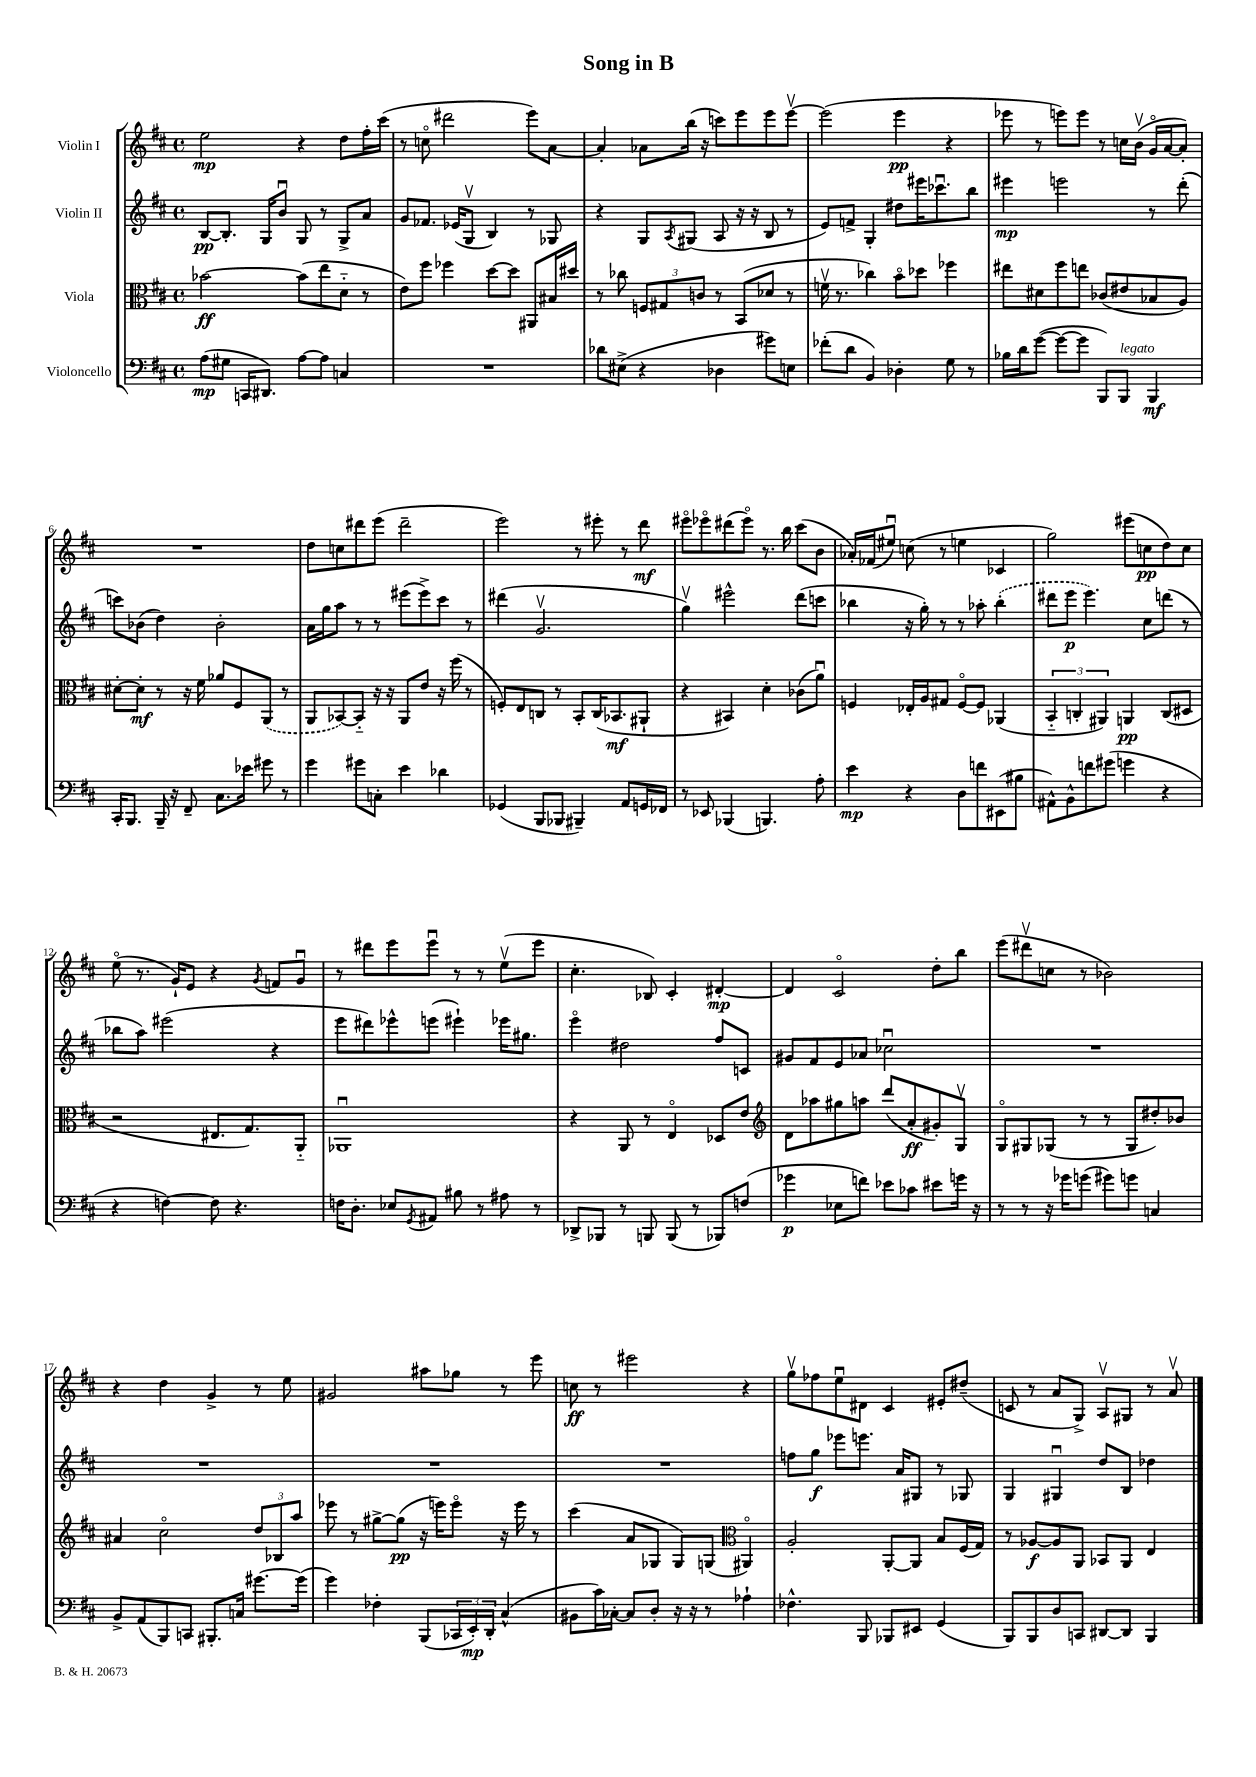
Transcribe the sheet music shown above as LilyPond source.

\header { title = "Song in B" }
<<
\new StaffGroup <<
\new Staff = "s0" \with { instrumentName = "Violin I" } {
    \clef treble \key d \major \defaultTimeSignature \time 4/4
    e''2\mp r4 d''8 fis''16-. cis'''16( |
    r8 c''8\flageolet dis'''2 e'''8) a'8~ |
    a'4-. aes'8 b''16( r16 c'''8) e'''8 e'''8 e'''8~\upbow |
    e'''2( e'''4\pp r4 |
    ees'''8 r8 e'''8) e'''8 r8 c''16 b'16\upbow( g'16\flageolet a'16~ a'8-.) |
    R1 |
    d''8 c''8 dis'''8 e'''8( dis'''2-- |
    e'''2) r8 eis'''8-. r8 d'''8\mf |
    eis'''8\flageolet ees'''8\flageolet dis'''8( ees'''8\flageolet) r8. b''16 cis'''8( b'8 |
    aes'16-.) fes'16( eis''8\downbow) c''8( r8 e''4 ces'4 |
    g''2) eis'''8( c''8\pp d''8) c''8 |
    e''8\flageolet( r8. g'16-!) e'8 r4 \acciaccatura { g'8 } f'8 g'8\downbow |
    r8 dis'''8 e'''8 e'''8\downbow r8 r8 e''8\upbow( e'''8 |
    cis''4.-. bes8) cis'4-. dis'4~-.\mp |
    dis'4 cis'2\flageolet d''8-. b''8 |
    e'''8( dis'''8\upbow c''8 r8 bes'2) |
    r4 d''4 g'4-> r8 e''8 |
    gis'2 ais''8 ges''8 r8 e'''8 |
    c''8\ff r8 eis'''2 r4 |
    g''8\upbow fes''8 e''8\downbow dis'8 cis'4 eis'8-. dis''8--( |
    c'8 r8 a'8 g8->) a8\upbow gis8 r8 a'8\upbow \bar "|." |
}
\new Staff = "s1" \with { instrumentName = "Violin II" } {
    \clef treble \key d \major \defaultTimeSignature \time 4/4
    b8~\pp b8.-. g16 b'8\downbow g8 r8 g8-> a'8 |
    g'8 fes'8. ees'16( g8\upbow b4) r8 ges8 |
    r4 g8 \acciaccatura { a8 } gis8( a8 r16 r16 b8 r8 |
    e'8) f'8-> g4-. dis''8 eis'''16 ces'''8.\downbow b''8 |
    eis'''4\mp e'''2 r8 d'''8-.( |
    c'''8) bes'8( d''4) bes'2-. |
    a'16 g''16 a''8 r8 r8 eis'''8( eis'''8->) cis'''8 r8 |
    dis'''4( g'2.\upbow |
    g''4\upbow) eis'''2-^ d'''8( c'''8 |
    bes''4 r16 g''16-.) r8 r8 aes''8-. \once \slurDashed bes''4-.( |
    dis'''8 e'''8\p e'''4.) cis''8 d'''8( r8 |
    bes''8 a''8) eis'''2( r4 |
    e'''8 dis'''8) ees'''8-^ e'''8( eis'''4-!) ees'''16 gis''8. |
    e'''4\flageolet dis''2 fis''8 c'8 |
    gis'8 fis'8 e'8 aes'8 ces''2\downbow |
    R1 |
    R1 |
    R1 |
    R1 |
    f''8 g''8\f ees'''8 e'''8. a'16 gis8 r8 ges8 |
    g4 gis4\downbow d''8 b8 des''4 \bar "|." |
}
\new Staff = "s2" \with { instrumentName = "Viola" } {
    \clef alto \key d \major \defaultTimeSignature \time 4/4
    bes'2~\ff bes'8( e''8 d'8-_ r8 |
    e'8) fis''8 fes''4 d''8~ d''8 ais,8 bis16 dis''16 |
    r8 ces''8 \tuplet 3/2 { f8 gis8 c'8 } r8 b,8( des'8 r8 |
    f'16\upbow r8. ces''4) b'8\flageolet des''8 fes''4 |
    eis''8 dis'8 fis''8 e''8 ces'8( eis'8 bes8 a8) |
    dis'8~-. dis'8-.\mf r8 r16 fis'16 aes'8 fis8 \once \slurDashed a,8( r8 |
    a,8 bes,8~) bes,8-_ r16 r16 a,8 e'8 r16 fis''16( r8 |
    f8-.) e8 c8 r8 b,8-. c16( bes,8.\mf ais,8-! |
    r4 bis,4) d'4-. ces'8( a'8\downbow) |
    f4 ees16-. a16 gis8 f8~\flageolet f8 aes,4( |
    \tuplet 3/2 { b,4-_ c4-. ais,4) } a,4\pp c8( dis8 |
    r2 eis8. g8.) a,8-_ |
    aes,1\downbow |
    r4 a,8 r8 e4\flageolet des8 e'8 |
    \clef treble d'8 aes''8 gis''8 a''8 d'''8( a'8-.\ff gis'8-.) g8\upbow |
    g8\flageolet gis8 ges8( r8 r8 ges8 dis''8-.) bes'8 |
    ais'4 cis''2\flageolet \tuplet 3/2 { d''8 bes8 a''8 } |
    ees'''8 r8 gis''8~-> gis''8\pp( r16 e'''16) e'''8\flageolet r16 e'''16 r8 |
    cis'''4( a'8 ges8 ges8) g8( \clef alto ais,4\flageolet) |
    a2-. a,8~-. a,8 b8 fis16( g16) |
    r8 aes8~\f aes8 a,8 bes,8 a,8 e4 \bar "|." |
}
\new Staff = "s3" \with { instrumentName = "Violoncello" } {
    \clef bass \key d \major \defaultTimeSignature \time 4/4
    a8\mp( gis8 c,16 dis,8.) a8~ a8 c4 |
    R1 |
    des'8 eis8->( r4 des4 gis'8) e8 |
    fes'8-.( d'8 b,4) des4-. g8 r8 |
    bes16 d'16 g'8~( g'8~ g'8 b,,8) b,,8^\markup { \italic "legato" } b,,4\mf |
    cis,16-. b,,8. b,,16-- r16 fis,8-- cis8. ees'16 gis'8 r8 |
    g'4 gis'8 c8-. e'4 des'4 |
    ges,4( b,,8 bes,,8 bis,,4--) a,8 g,16 fes,16 |
    r8 ees,8 bes,,4( b,,4.) a8-. |
    e'4\mp r4 d8 f'8 eis,8( bis8 |
    ais,8-^) b,8-^ f'8 gis'8( g'4 r4 |
    r4 f4~) f8 r4. |
    f16 d8.-. ees8 \acciaccatura { g,8 } ais,8 bis8 r8 ais8 r8 |
    des,8-> bes,,8 r8 b,,8 b,,8( r8 bes,,8) f8( |
    ges'4\p ees8 f'8) ees'8 ces'8 eis'8 g'16 r16 |
    r8 r8 r16 ges'16 g'8( gis'8) g'8 c4 |
    b,8-> a,8( b,,8) c,8 bis,,8.-. c16 gis'8.~ gis'16( |
    g'4) fes4-. b,,8( \tuplet 3/2 { ces,16 e,16-.\mp) d,16-. } cis4-^( |
    bis,8 cis'16) ces16~-. ces8 d8-. r16 r16 r8 aes4-! |
    fes4.-^ b,,8 bes,,8 eis,8 g,4( |
    b,,8) b,,8 d8 c,8 dis,8~ dis,8 b,,4 \bar "|." |
}
>>
>>
